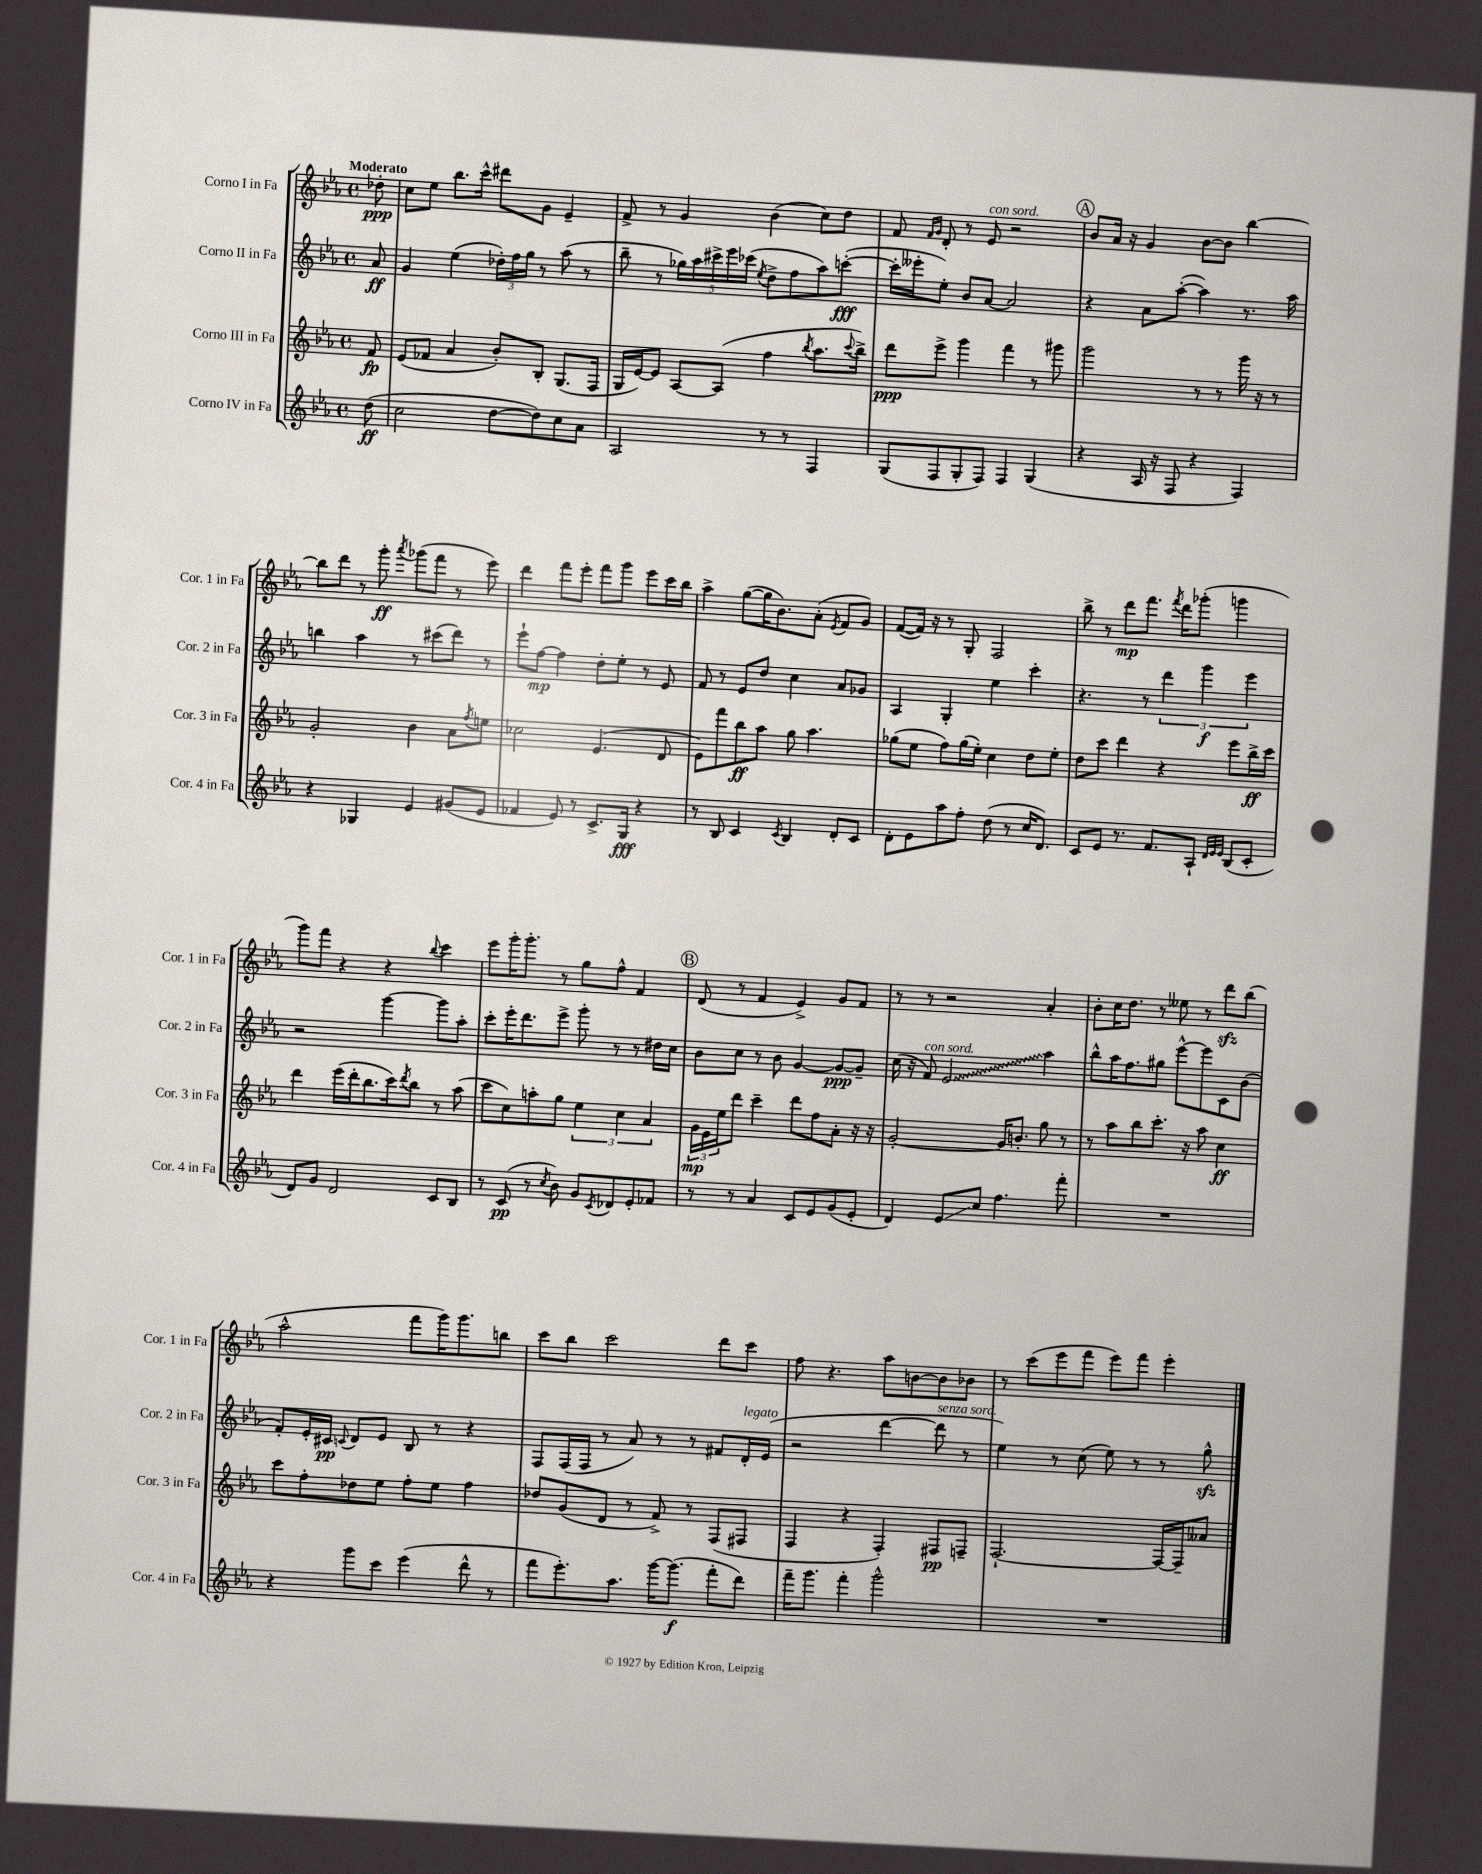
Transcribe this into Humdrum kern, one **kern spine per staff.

**kern	**kern	**kern	**kern
*staff4	*staff3	*staff2	*staff1
*clefG2	*clefG2	*clefG2	*clefG2
*k[b-e-a-]	*k[b-e-a-]	*k[b-e-a-]	*k[b-e-a-]
*M4/4	*M4/4	*M4/4	*M4/4
*met(c)	*met(c)	*met(c)	*met(c)
(8dd	8f	8a-	8dd-'
=	=	=	=
2cc	(8e-	4g	8cc
.	8f-	.	8ee-
.	4a-	(4ee-	8.bb-
.	.	.	16ccc^^
[8dd	8b-')	24dd-')	8ddd#
.	.	24ff	.
.	.	24gg	.
8dd])	8B-'	8r	8g
8cc	(8.G	(8aa-	4e-~
8a-	.	8r	.
.	16F	.	.
=	=	=	=
2A-	16G	8bb-~	8f^
.	[16e-)	.	.
.	8e-]	8r	8r
.	[8A-	20gg-)	4g
.	.	20aa-	.
.	.	20ccc#^	.
.	(8A-]	.	.
.	.	20eee-	.
.	.	(20ccc-	.
.	.	8qee-	.
8r	4ff	8dd^	(4b-
8r	.	8ff	.
.	8qbb-	.	.
4F	8.aa-	8aa-)	8cc)
.	.	([8ccc'	8dd
.	8qqccc	.	.
.	16bb-^)	.	.
=	=	=	=
(8G	8ddd	16ccc']	8f
.	.	16eee--'	.
.	.	.	16qqf
.	.	.	16qqg
8F	8eee-^	8ee-')	8d'
8G'	4ggg	8b-	8r
8F)	.	[8a-	8e-
4F	4fff	2a-]	2r
(4G	8r	.	.
.	8ggg#	.	.
=	=	=	=
4r	2ggg	4r	8b-
.	.	.	16a-
.	.	.	16r
16A-	.	8a-	4g
16r	.	.	.
8F	.	([8aa-'	.
4r	8r	4aa-])	[8b-
.	8r	.	8b-]
4F)	16ggg	8.r	[4bb-
.	16r	.	.
.	8r	.	.
.	.	16aa-	.
=	=	=	=
4r	2g'	4bb	8bb-]
.	.	.	8ddd
4G-	.	4aa-	8r
.	.	.	8ggg'
.	.	.	8qaaa-
4e-	4b-	8r	(8ggg-
.	.	(8ccc#	8fff
(8g#	8a-	8ddd)	8r
.	8qff	.	.
8e-	8ee	8r	8eee-)
=	=	=	=
4f-	2cc-	8eee-`	4ddd
.	.	[8ff	.
8e-)	.	4ff]	8fff
8r	.	.	8eee-'
8.c^	(4.e-	8dd'	8fff
.	.	8ee-'	8ggg
16G	.	.	.
4r	.	8r	8eee-
.	8d	8e-	16ccc
.	.	.	16bb-
=	=	=	=
8r	8e-)	8f	4aa-^
8B-	8fff	8r	.
4c	8bb-	8e-	([8gg
.	8aa-	8dd	16gg]
.	.	.	8.b-)
8qc	.	.	.
4B-	8gg	4cc	.
.	4.aa-	.	(8a-'
.	.	.	8qe-
8d'	.	8a-	8f
8c	.	8g-	8g)
=	=	=	=
8d'	(8gg-	4A-	([8f
8e-	8ee-	.	16f])
.	.	.	16r
8aa-	8ff)	4G'	8r
8ff'	(16gg-	.	8G'
.	16ee-')	.	.
(8dd	4cc	4ee-	2F
8r	.	.	.
16cc	8dd	4ccc'	.
8.d)	.	.	.
.	8ee-'	.	.
=	=	=	=
8c	8dd	4.r	8bb-^
8e-	8ccc	.	8r
8.r	4ddd	.	8ddd
.	.	8r	8.fff
8.f	.	.	.
.	4r	6ddd	.
.	.	.	8qfff
.	.	.	16ddd
8A-`	.	.	(8ggg-'
.	.	6ggg	.
32qqd	.	.	.
32qqe-	.	.	.
32qqe-	.	.	.
(8B-	8eee-	.	4ggg
.	.	6eee-	.
8c'	16bb-^	.	.
.	16ccc	.	.
=	=	=	=
8d)	4ddd	2r	8ggg)
8g	.	.	8fff
2d	(16eee-	.	4r
.	16ddd'	.	.
.	8.bb-	.	.
.	.	[4ggg	4r
.	16ccc)	.	.
.	8qddd	.	.
.	8bb-	.	.
.	.	.	8qqbb-
8c	8r	8ggg]	4ccc
8B-	(8aa-	8aa-'	.
=	=	=	=
8r	8ccc	8ccc'	8eee-
(8c	8cc)	16eee-'	16ggg'
.	.	8.ddd	8.ggg'
8r	8aa'	.	.
8qcc	.	.	.
8b-)	8gg	8eee-^	8r
8g	6ee-	8ggg'	8gg
8qc	.	.	.
8d-	.	8r	8ff^^
.	6cc	.	.
8e-'	.	8r	4f
.	6a-	.	.
8f-	.	16dd#	.
.	.	16cc	.
=	=	=	=
8r	24g	8b-	(8d
.	24e-	.	.
.	24ee-	.	.
8r	8ddd	8cc	8r
4a-	4ccc~	8r	4f
.	.	8b-	.
8c	8ddd	[4g	4e-^)
8e-	8ff	.	.
(8g	8a-'	8g_	8g
8e-'	16r	8g~]	8f
.	16r	.	.
=	=	=	=
4d)	[2g'	(16cc	8r
.	.	16r	.
.	.	8f)	8r
8e-	.	2e-	2r
8cc	.	.	.
4.ff	16g]	.	.
.	8.b'	.	.
.	8gg	4aa-	4a-'
8fff'	8r	.	.
=	=	=	=
1r	8r	8bb-^^	8b-'
.	8aa-	16aa-	16cc
.	.	8.ff	8.dd
.	8bb-	.	.
.	8.ccc'	8gg#	8r
.	.	[8eee-^^	8ee--
.	16r	.	.
.	8aa-	8eee-]	8r
.	4cc	8c	8ddd
.	.	(8b-	(8bb-
=	=	=	=
4r	8ccc	8f')	2aa-^^
.	8ff'	16e-'	.
.	.	16c#	.
.	.	8qqc	.
8ggg	8dd-	8d	.
8ccc	8ee-	8e-	.
(4eee-	8ff'	8B-	8fff
.	8ee-	8r	16ggg)
.	.	.	8.ggg
8ddd^^	4ff	4r	.
8r	.	.	8bb
=	=	=	=
8fff	8dd-	8F	8ccc
8.eee-')	(8g	(16F	8bb-
.	.	16F	.
.	8d	8r	2ccc
8.aa-	.	.	.
.	8r	8a-)	.
[16ggg	8f^)	8r	.
(8.ggg]	.	.	.
.	8r	8r	.
8fff'	(8F	8f#	8ddd
8ddd)	8F#	16d'	8ccc
.	.	(16e-	.
=	=	=	=
16fff~	4F	2r	8ff
8.ggg	.	.	.
.	.	.	4.r
4fff'	4r	.	.
2ggg^^	4F')	[4ddd	8aa-
.	.	.	[8b
.	8F#	8ddd]	8b]
.	8F~	8r	8b-
=	=	=	=
1r	[2.F`	4ee-)	8r
.	.	.	(8ccc
.	.	8r	8eee-
.	.	(8cc	8fff
.	.	8ee-)	8eee-)
.	.	8r	8fff
.	16F_	8r	4eee-'
.	16F~]	.	.
.	8a--	8gg^^	.
==	==	==	==
*-	*-	*-	*-
